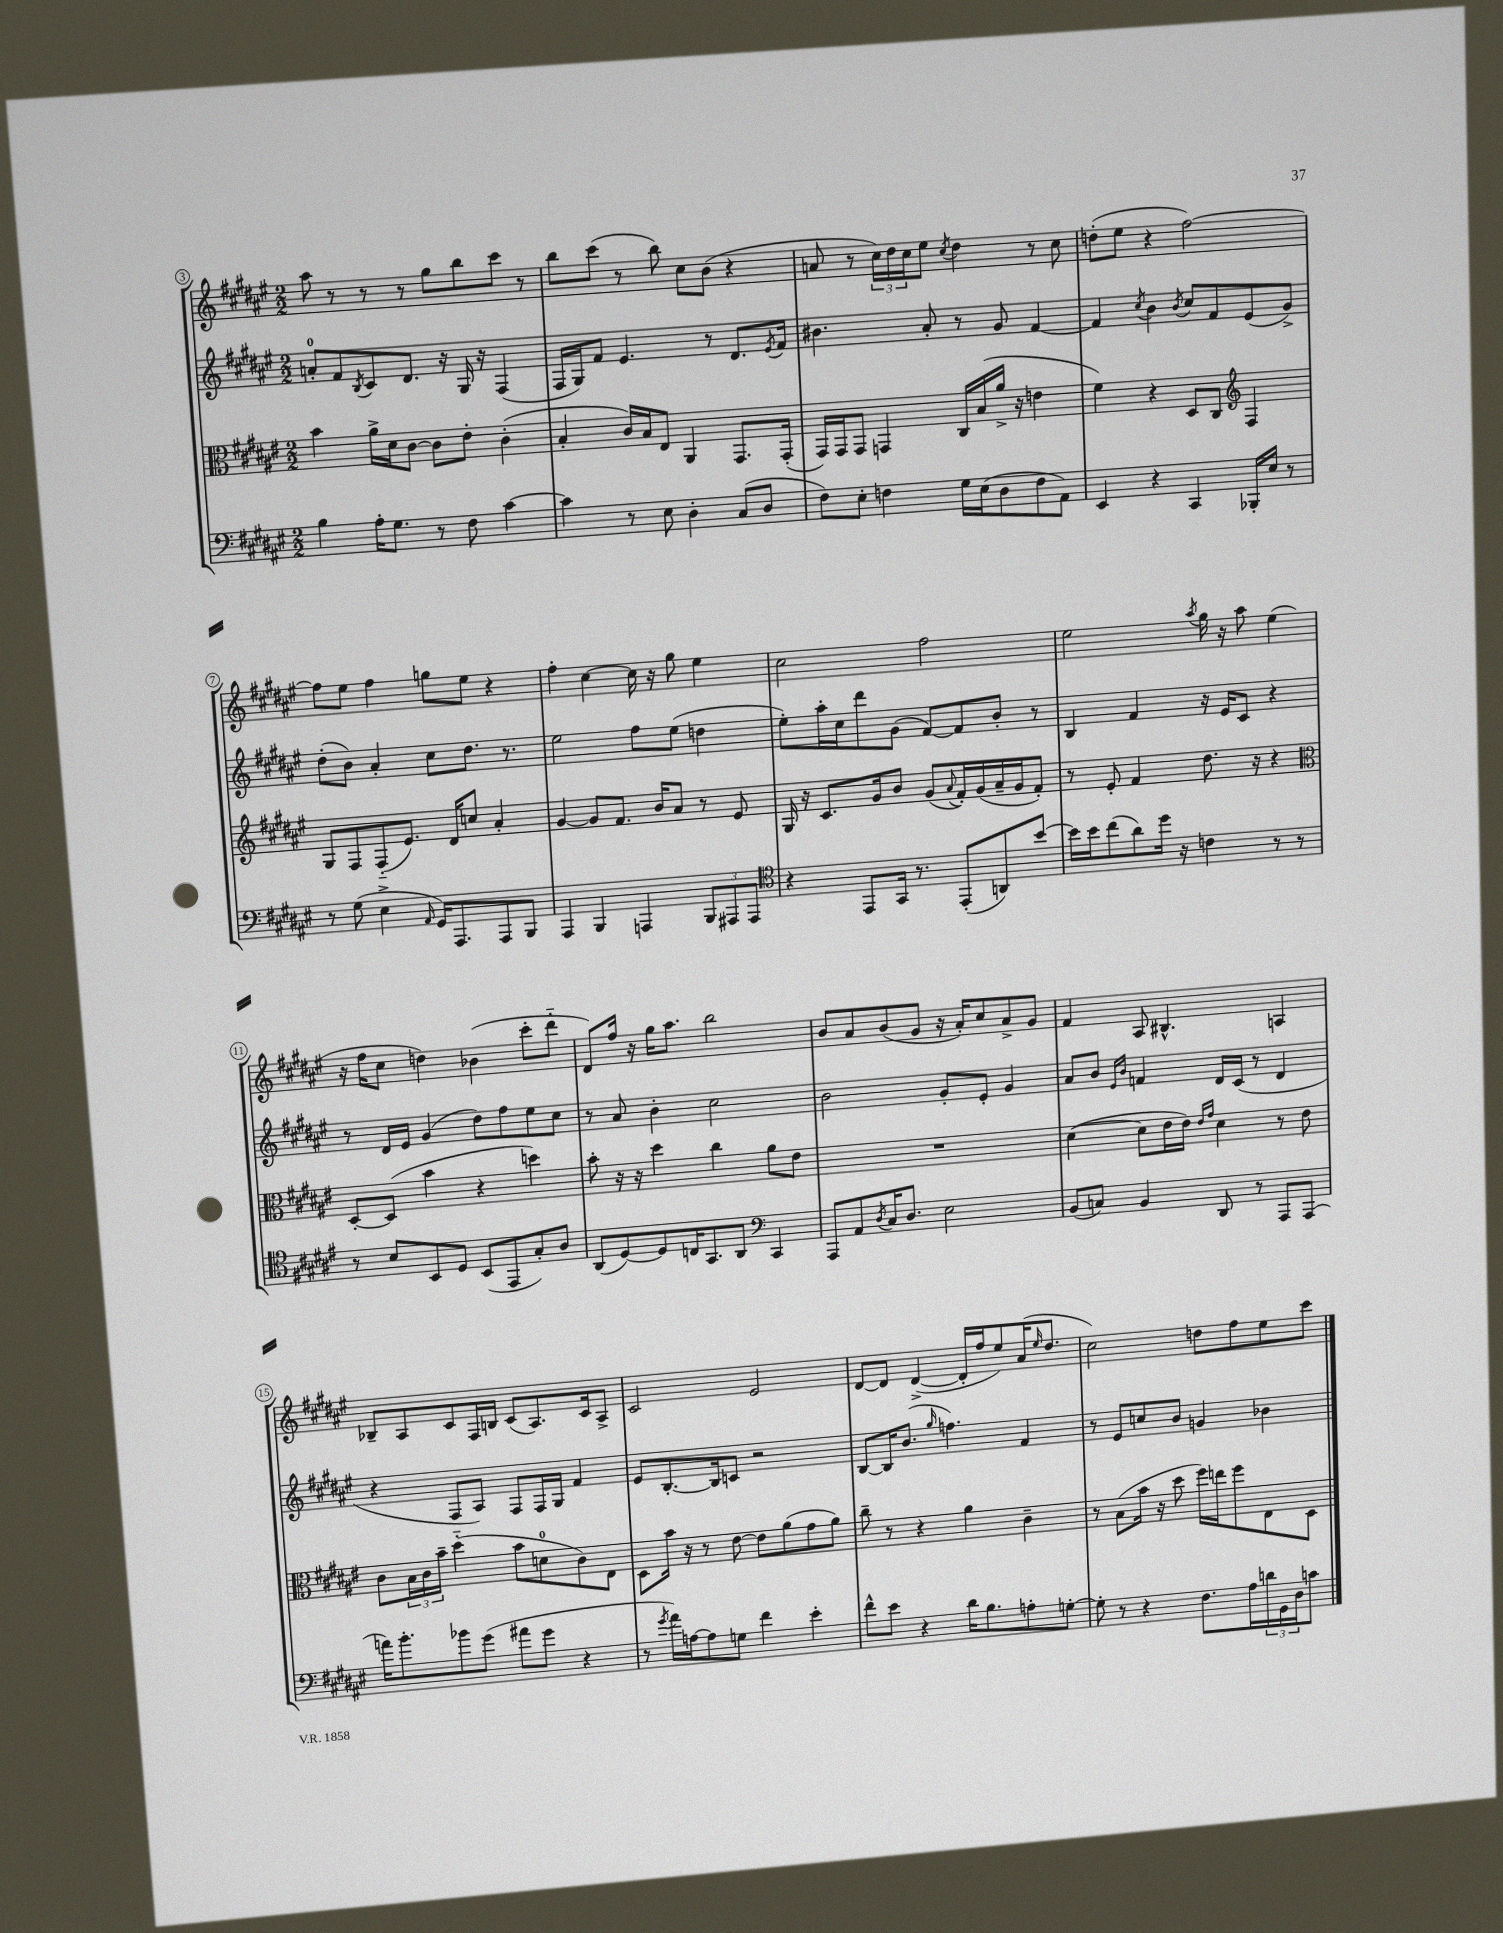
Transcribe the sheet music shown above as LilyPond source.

<<
\new StaffGroup <<
\new Staff = "s0" {
    \clef treble \key fis \major \numericTimeSignature \time 2/2
    ais''8 r8 r8 r8 gis''8 b''8 cis'''8 r8 |
    b''8 cis'''8( r8 b''8) cis''8 b'8( r4 |
    a'8 r8 \tuplet 3/2 { cis''16) dis''16 cis''16 } eis''8 \acciaccatura { cis''8 } dis''4 r8 cis''8 |
    d''8-.( eis''8 r4 fis''2~) |
    fis''8 eis''8 fis''4 g''8 eis''8 r4 |
    fis''4-. cis''4~ cis''16 r16 gis''8 eis''4 |
    cis''2 fis''2 |
    eis''2 \acciaccatura { ais''8 } gis''16 r16 ais''8 eis''4( |
    r16 fis''16 cis''8 d''4) bes'4( cis'''8-. dis'''8-_ |
    dis'8) fis''16 r16 gis''16 ais''8. b''2 |
    b'8 ais'8 b'8( gis'8 r16 ais'16-.) cis''8 ais'8-> gis'8 |
    fis'4 ais8 bis4.-^ a4 |
    bes8-- ais8 cis'8 fis16 b16 cis'8( ais8.) cis'16 ais8-> |
    cis'2 eis'2 |
    dis'8~ dis'8 dis'4~->( dis'16-. fis''16 eis''8) ais'16( \grace { eis''16 } dis''8. |
    cis''2) d''8 fis''8 eis''8 cis'''8 \bar "|." |
}
\new Staff = "s1" {
    \clef treble \key fis \major \numericTimeSignature \time 2/2
    a'8-0-. fis'8 \acciaccatura { b8 } cis'8 dis'8. r16 gis16 r16 fis4( |
    fis16 gis16) fis'8 eis'4. r8 dis'8. \acciaccatura { eis'8 } fis'16 |
    bis'4. ais'8-. r8 gis'8 fis'4~ |
    fis'4 \acciaccatura { cis''8 } b'4 \acciaccatura { b'8 } cis''8 fis'8 eis'8( gis'8->) |
    dis''8-.( b'8) ais'4-. cis''8 dis''8. r8. |
    eis''2 fis''8 eis''8( d''4 |
    eis''8-.) ais''16-. cis''16 dis'''8 gis'8( fis'8~) fis'8 b'8-. r8 |
    b4 fis'4 r16 eis'16 cis'8 r4 |
    r8 dis'16 eis'16 gis'4( dis''8) fis''8 eis''8 cis''8 |
    r8 ais'8 b'4-. cis''2 |
    b'2 gis'8-. eis'8-. gis'4 |
    ais'8 b'8 \grace { eis'16 b'16 } f'4 dis'16 cis'16( r8 dis'4 |
    r4 fis8 ais8) fis8 fis16 gis16 fis'4 |
    eis'8 b8.~-. b16 c'8 r2 |
    b8~ b16 b'8.( \grace { gis''16 } f''4.) fis'4 |
    r8 eis'8 c''8 b'8 g'4 bes'4 \bar "|." |
}
\new Staff = "s2" {
    \clef alto \key fis \major \numericTimeSignature \time 2/2
    b'4 ais'16-> dis'16 cis'8~ cis'8 eis'8-. cis'4-.( |
    b4-. cis'16) b16 eis8 ais,4 gis,8. gis,16-.( |
    gis,16) gis,16 gis,8 g,4 cis16 b16( ais'16-> r16 e'4 |
    fis'4) r4 dis8 cis8 \clef treble fis4 |
    gis8 fis8 fis8-_( eis'8.) dis'16 c''8 ais'4-. |
    gis'4~ gis'8 fis'8. b'16 ais'8 r8 eis'8 |
    gis16 r16 cis'8. gis'16 b'8 gis'8( \appoggiatura { ais'8 } fis'16-.) gis'16( ais'16-- gis'16 fis'8-.) |
    r8 eis'8-. fis'4 dis''8. r16 r4 |
    \clef alto dis8~-. dis8( b'4 r4 d''4) |
    b'8-. r16 r16 dis''4 cis''4 ais'8 eis'8 |
    R1 |
    dis'4~( dis'8 eis'16 eis'16) \grace { eis'16 gis'16 } dis'4 r8 eis'8 |
    cis'8 \tuplet 3/2 { b16 cis'16 b'16-- } dis''4-_( b'8 d'8-0 cis'8) eis8 |
    dis8 b'16 r16 r8 eis'8~ eis'8 ais'8( gis'8 ais'8) |
    cis''8-- r8 r4 ais'4 cis'4-- |
    r8 b8( b'16 r16 dis''8 fis''16) e''16 fis''8 eis8 dis8 \bar "|." |
}
\new Staff = "s3" {
    \clef bass \key fis \major \numericTimeSignature \time 2/2
    b4 ais16-. gis8. r8 fis8 cis'4~ |
    cis'4 r8 eis8 dis4-. cis8( dis8 |
    fis8) eis8-. f4 gis16 eis16( dis8 f8 ais,8) |
    eis,4 r4 cis,4 bes,,16-. eis16 r8 |
    r8 gis8( eis4-> \grace { ais,16 } gis,16) ais,,8. ais,,8 b,,8 |
    ais,,4 b,,4 a,,4 \tuplet 3/2 { b,,8 ais,,8 ais,,8 } |
    \clef tenor r4 eis,8 gis,16 r8. eis,8-.( a,8) b'8~ |
    b'16 b'16 cis''8( ais'8) dis''16 r16 c'4 r8 r8 |
    r8 b8 b,8 dis8 b,8( eis,8 gis8-.) ais8 |
    ais,8( dis8~) dis8 c16 gis,8. ais,8 \clef bass cis,4 |
    ais,,8 ais,8 \acciaccatura { dis8 } cis16 dis8. eis2 |
    b,8( c8) b,4 dis,8 r8 ais,,8 ais,,8( |
    a'16) b'8.-. bes'8 gis'8( ais'8 gis'8 r4 |
    r8 \acciaccatura { gis'8 } ais'16) a16~ a8 g8 fis'4 eis'4-. |
    fis'8-^ eis'8 r4 dis'16 b8. a8-. g8~-. |
    g8-. r8 r4 fis8. ais16 \tuplet 3/2 { d'16 gis,16 dis16 } c'8 \bar "|." |
}
>>
>>
\layout { \context { \Score currentBarNumber = #3 \override BarNumber.stencil = #(make-stencil-circler 0.1 0.3 ly:text-interface::print) } }
